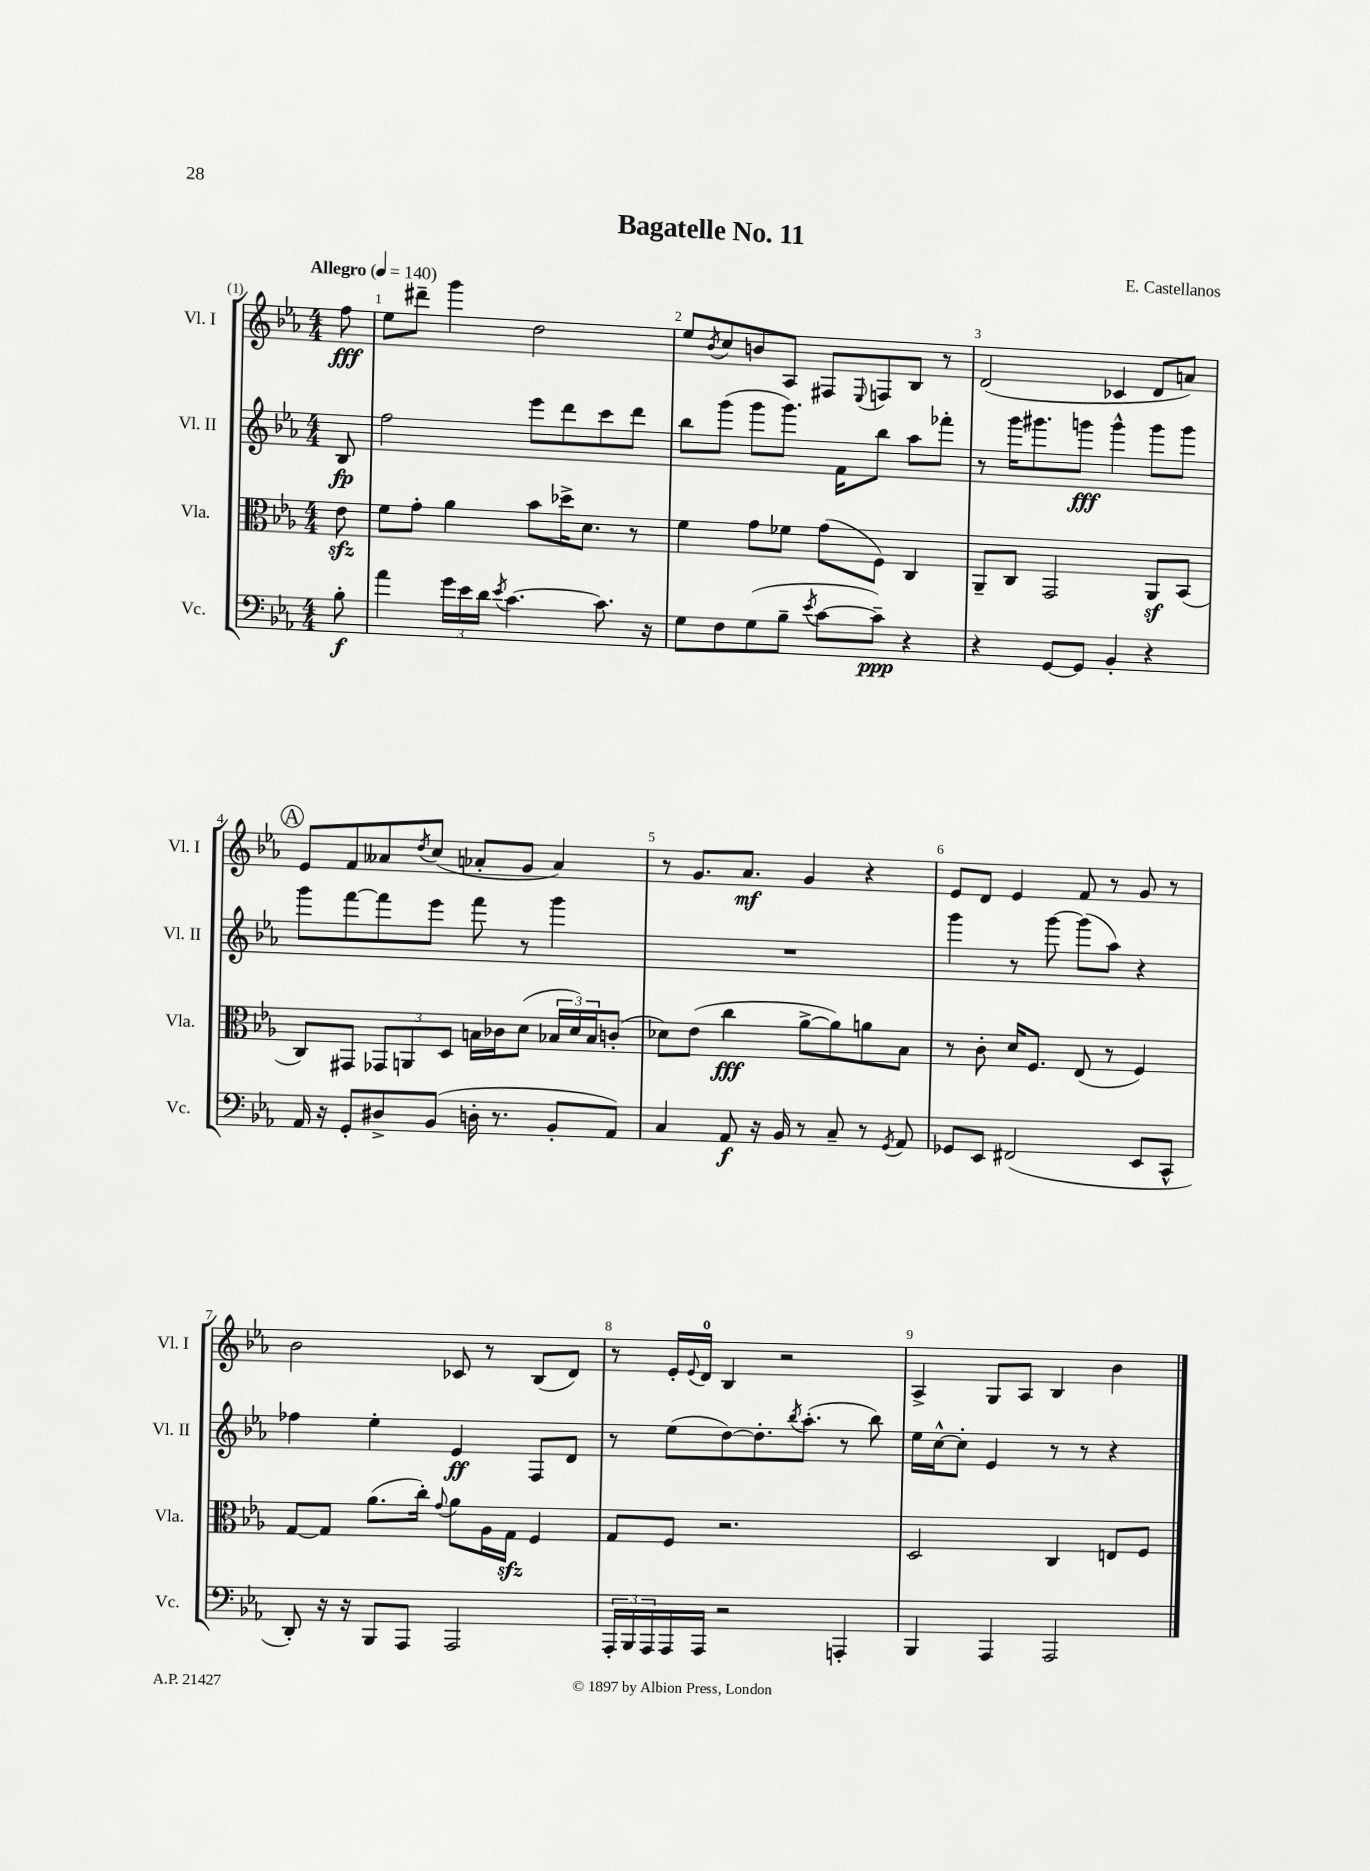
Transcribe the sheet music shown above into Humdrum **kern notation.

**kern	**kern	**kern	**kern
*staff4	*staff3	*staff2	*staff1
*clefF4	*clefC3	*clefG2	*clefG2
*k[b-e-a-]	*k[b-e-a-]	*k[b-e-a-]	*k[b-e-a-]
*M4/4	*M4/4	*M4/4	*M4/4
*MM140	*MM140	*MM140	*MM140
8B-'	8e-	8B-	8ff
=	=	=	=
4a-	8f	2ff	8ee-
.	8g'	.	8ddd#~
24g	4a-	.	4ggg
24e-	.	.	.
24d	.	.	.
8qe-	.	.	.
[4.c	.	.	.
.	8b-	8eee-	2dd
.	16dd-^	8ddd	.
.	8.d	.	.
8.c]	.	8ccc	.
.	8r	8ddd	.
16r	.	.	.
=	=	=	=
8G	4f	8bb-	8ee-
.	.	.	8qb-
8F	.	(8ggg	8cc
(8G	8g	8ggg	8b
8B-~	8f-	8.ggg)	8A-
8qe-	.	.	.
[8c	(8g	.	8F#
.	.	16f	.
.	.	.	8qqE-
8c~])	8F)	8bb-	8F
4r	4C	8aa-	8B-
.	.	8fff-'	8r
=	=	=	=
4r	8AA-~	8r	(2d
.	8C	16ggg	.
.	.	8.ggg#	.
[8GG	2GG	.	.
8GG]	.	8ggg	.
4BB-'	.	4ggg^^	4c-
4r	8AA-	8ggg	8d
.	(8BB-	8ggg	8a)
=	=	=	=
16AA-	8C)	8ggg	8e-
16r	.	.	.
8GG'	8GG#	[8fff	8f
8D#^	12GG-	8fff]	8a--
.	12AA	.	.
.	.	.	8qdd
(8BB-	.	8eee-	(8cc
.	12D	.	.
16D'	16B	8fff	8a-'
8.r	16c-	.	.
.	(8d	8r	8g
8BB-'	24B-	4ggg	4a-)
.	24d)	.	.
.	24B-	.	.
8AA-)	(8c'	.	.
=	=	=	=
4C	8d-)	1r	8r
.	(8e-	.	8.g
8AA-	4cc	.	.
.	.	.	8.a-
16r	.	.	.
16BB-	.	.	.
8r	[8a-^	.	4g
8C~	8a-])	.	.
8r	8a	.	4r
8qGG	.	.	.
8AA-	8B-	.	.
=	=	=	=
8GG-	8r	4ggg	8e-
8EE-	8c'	.	8d
(2FF#	16d	8r	4e-
.	8.F	.	.
.	.	[8ggg	.
.	(8E-	(8ggg]	8f
.	8r	8aa-)	8r
8EE-	4F)	4r	8g
8CC^^	.	.	8r
=	=	=	=
8DD')	[8G	4ff-	2b-
16r	8G]	.	.
16r	.	.	.
8BBB-	(8.a-	4ee-'	.
8AAA-	.	.	.
.	16cc')	.	.
.	8qqg	.	.
2AAA-	8a-	4e-	8c-
.	16A-	.	8r
.	16G	.	.
.	4F	8F	(8B-
.	.	8d	8d)
=	=	=	=
24AAA-'	8G	8r	8r
24BBB-	.	.	.
24AAA-	.	.	.
16AAA-	8F	(8ee-	16e-'
.	.	.	8qqe-
16AAA-	.	.	16d
2r	2.r	[8dd)	4B-
.	.	8.dd']	.
.	.	.	2r
.	.	8qbb-	.
.	.	(8.aa-'	.
4AAA'	.	8r	.
.	.	8bb-)	.
=	=	=	=
4BBB-	2D	16ee-	4A-^
.	.	[16cc^^	.
.	.	8cc']	.
4AAA-	.	4e-	8G
.	.	.	8A-
2AAA-	4C	8r	4B-
.	.	8r	.
.	8E	4r	4b-
.	8F	.	.
==	==	==	==
*-	*-	*-	*-
